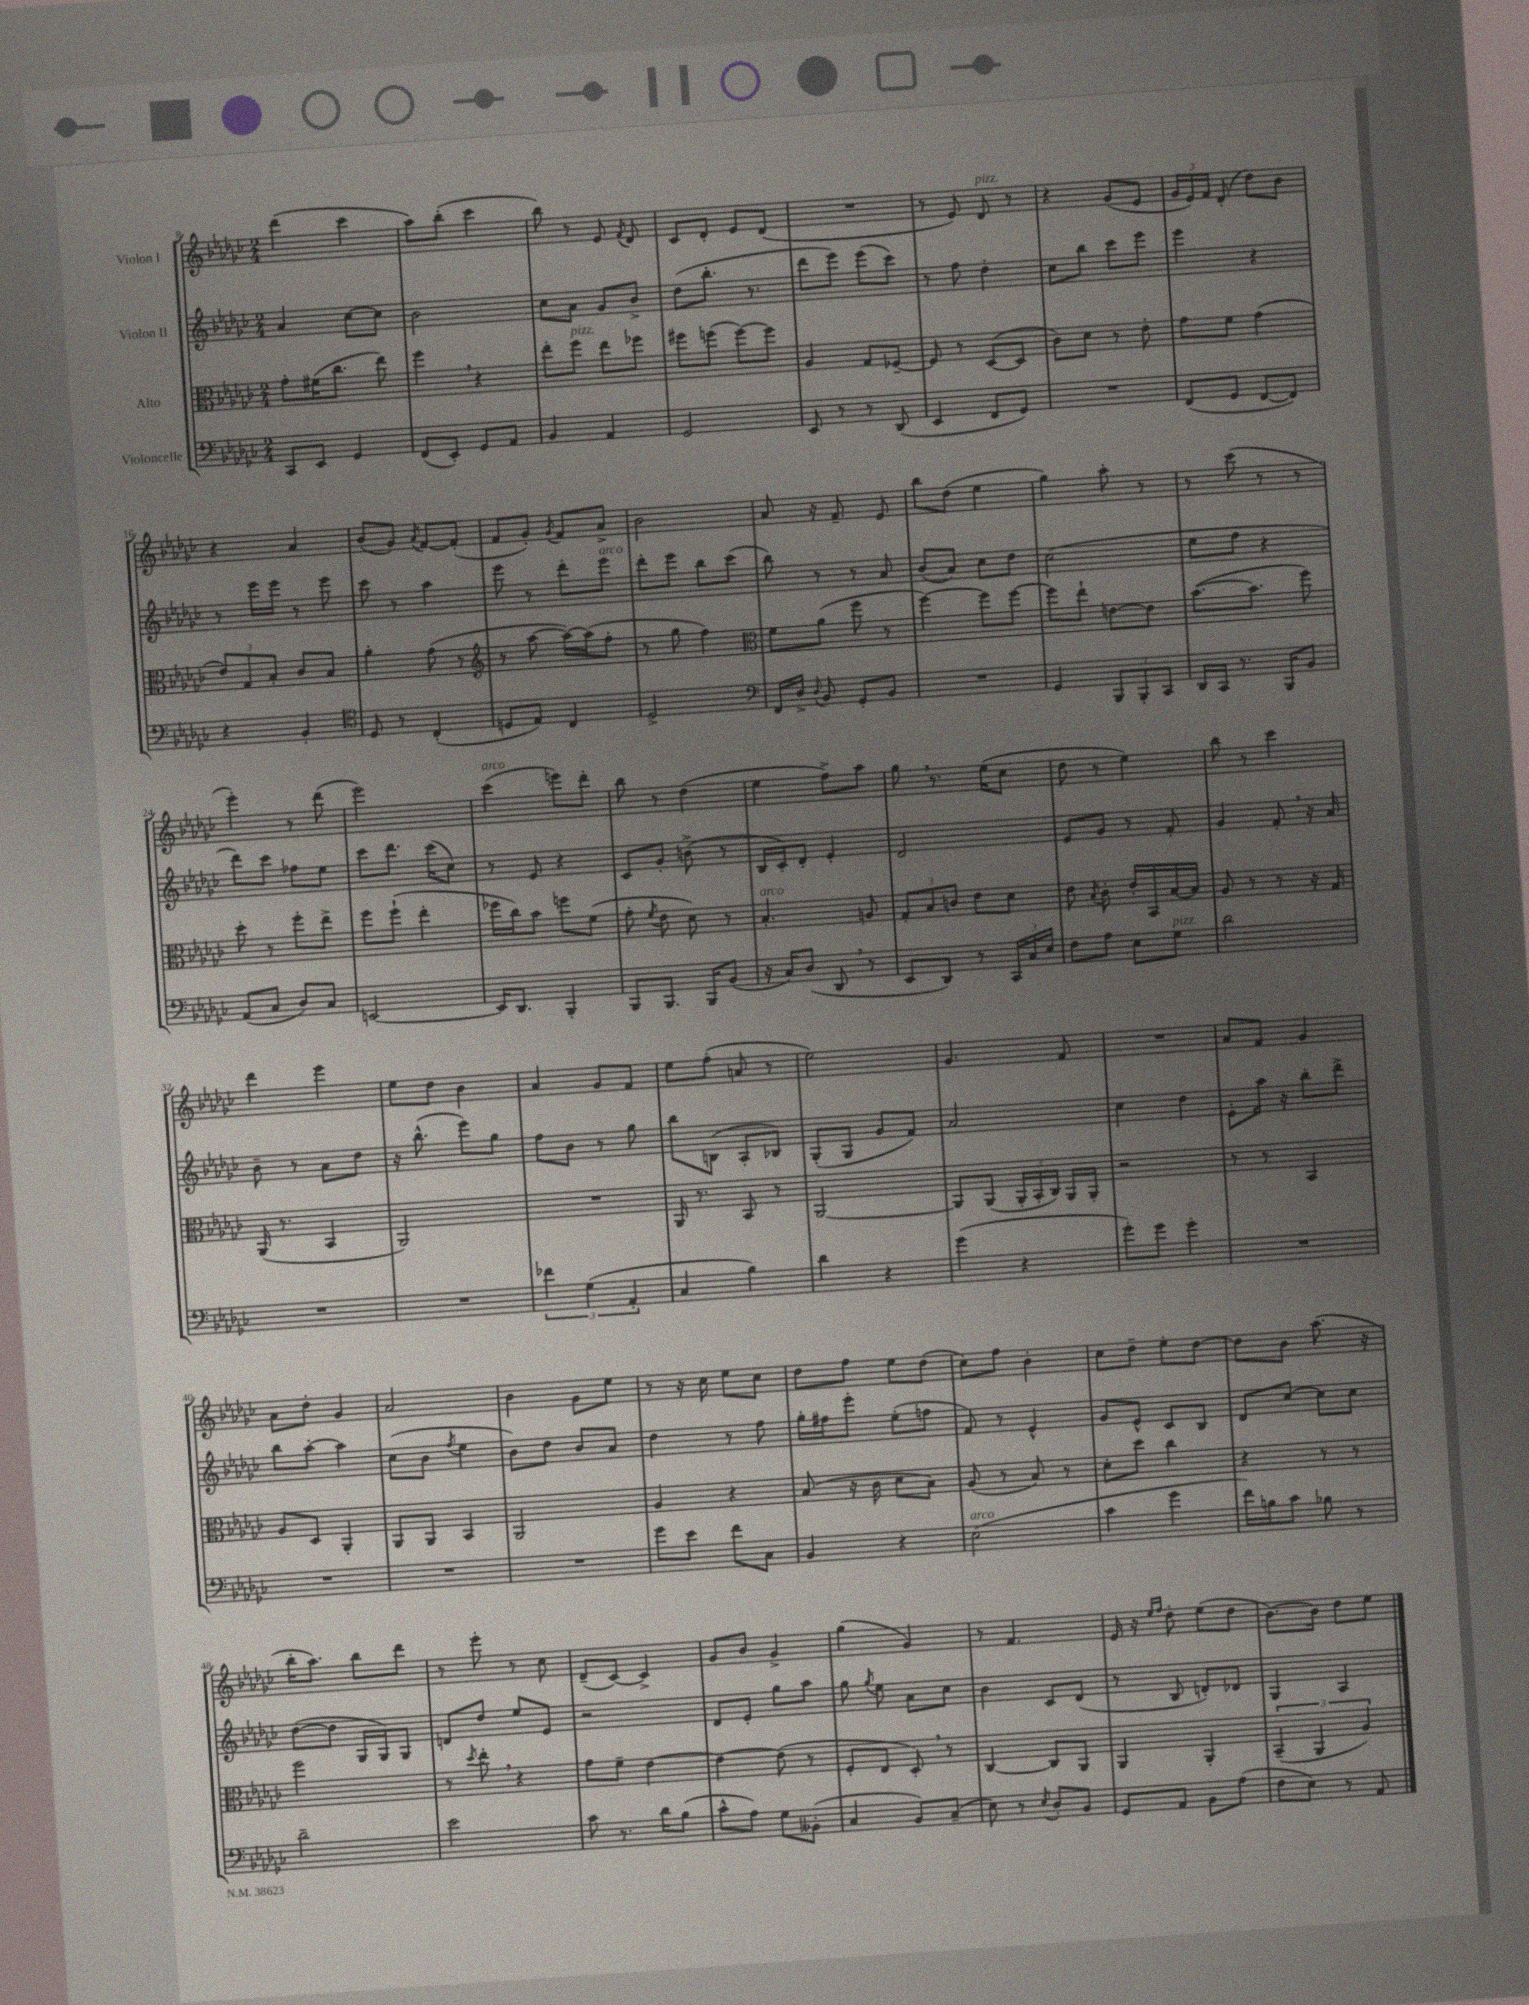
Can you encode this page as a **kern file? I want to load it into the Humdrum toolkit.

**kern	**kern	**kern	**kern
*part4	*part3	*part2	*part1
*staff4	*staff3	*staff2	*staff1
*I"Violoncelle	*I"Alto	*I"Violon II	*I"Violon I
*clefF4	*clefC3	*clefG2	*clefG2
*k[b-e-a-d-g-c-]	*k[b-e-a-d-g-c-]	*k[b-e-a-d-g-c-]	*k[b-e-a-d-g-c-]
*M2/4	*M2/4	*M2/4	*M2/4
=8	=8	=8	=8
8CC-/L	8g-'\L	4a-/	(4ddd-\
8EE-/J	(16f#X\K	.	.
.	8.cc-\J	.	.
4GG-/	.	[8cc-\L	4ccc-\
.	8ee-\)	8cc-\J]	.
=9	=9	=9	=9
(8FF/L	4ff,\	2b-\	8aa-\L)
8EE-'/J)	.	.	(8bb-'\J
8GG-/L	4r	.	4ccc-\
8AA-/J	.	.	.
=10	=10	=10	=10
4BB-/	8ee-'\L	8cc-\L	8bb-\)
!	!LO:TX:a:i:t=pizz.	!	!
.	8ff\J	8a-\J	8r
4AA-/	8ee-\L	8g-/L	8e-/
.	.	.	8qf/
.	8ff-X\J	8b-^/J	8d-/
=11	=11	=11	=11
2GG-/	8ff#X\L	(8dd-\L	8c-/L
.	(8ffn\J	8.bb-'\J	8d-'/J
.	[8ff\L)	.	8e-/L
.	.	8.r	.
.	8ff\J]	.	(8d-/J
=12	=12	=12	=12
8EE-/	4A-/	8ddd-\L	2r
8r	.	8eee-\J)	.
8r	8G-/L	(8eee-\L	.
(8DD-/	[8F-X~/J	8ccc-\J)	.
=13	=13	=13	=13
4EE-/	8F-/]	8r	8r
.	8r	8ff\	8e-/)
!	!	!	!LO:TX:a:i:t=pizz.
8FF/L	([8D-/L	4dd-'\	8d-/
8GG-/J)	8D-/J]	.	8r
=14	=14	=14	=14
2r	8c-\L)	8cc-\L	4r
.	8d-\J	8bb-\J	.
.	8r	8ccc-\L	(8g-/L
.	8e-'\	8eee-\J	8e-/J
=15	=15	=15	=15
(8FF/L	8g-\L	4eee-\	24g-/LL
.	.	.	24e-/)
.	.	.	24f/JJ
8GG-/J	8f\J	.	(8d-'/
[8FF/L	(4g-\	4r	8dd-\L)
8FF/J])	.	.	8b-\J
!!LO:LB:g=z
=16	=16	=16	=16
4r	12e-/L)	8r	4r
.	12G-/	.	.
.	.	16eee-\LL	.
.	12B-'/J	.	.
.	.	16eee-\JJ	.
4BB-'/	8c-/L	8r	4a-/
.	8B-/J	8eee-\	.
=17	=17	=17	=17
*clefC4	*	*	*
8D-/	4a-'\	8ccc-\	(8b-/L
8r	.	8r	8g-/J)
.	.	.	8qa-/
(4C-'/	(8g-\	4aa-\	[8f/L
.	8r	.	(8f'/J]
=18	=18	=18	=18
*	*clefG2	*	*
8Dn/L	8r	8eee-\	8f/L
8E-/J)	[8aa-\	8r	8g-'/J)
.	.	.	8qg-/
4C-/	16aa-\LL_)	8ddd-'\L	8f/L
.	(16aa-\J]	.	.
!	!	!LO:TX:a:i:t=arco	!
.	8ff'\J	8eee-\J	8a-^/J
=19	=19	=19	=19
2D-^/	8r	8ddd-'\L	2b-\
.	8gg-\	8eee-\J	.
.	4ff\)	8bb-\L	.
.	.	(8ccc-\J	.
=20	=20	=20	=20
*clefF4	*clefC3	*	*
16FF/LL	8f\L	8bb-\)	8a-/
16D-^/JJ	.	.	.
8qqD-/	.	.	.
8BB-/	(8a-\J	8r	16r
.	.	.	8.f~/
8GG-'/L	8ff\	8r	.
8BB-/J	8r	8a-/	8e-/
=21	=21	=21	=21
2r	[4ff\)	(8b-/L	8bb-\L
.	.	8a-/J)	(8dd-\J
.	8ff\L]	8cc-\L	4ee-\
.	[8ff\J	8dd-\J	.
=22	=22	=22	=22
4GG-/	8ff\L]	(2cc-\	4gg-\)
.	8ee-`\J	.	.
12BBB-/L	[8en\L	.	8aa-'\
12BBB-'/	.	.	.
.	8e\J]	.	8r
12CC-/J	.	.	.
=23	=23	=23	=23
16DD-/LL	([8.b-\L	8ee-\L	8r
16CC-/JJ	.	.	.
8.r	.	8ff\J	(8ccc-\
.	8.b-\J]	.	.
.	.	4r	8r
16BBB-/KL	.	.	.
8BB-/J	8ff\)	.	8r
!!LO:LB:g=z
=24	=24	=24	=24
(8AA-/L	8dd-'\	8ddd-\L)	4eee-'\)
8C-/J	8r	8ccc-\J	.
8D-/L)	8ff'\L	8ff-X\L	8r
8C-/J	8ee-^\J	8ee-\J	(8ddd-\
=25	=25	=25	=25
[2EEn/	8ff\L	8ccc-\L	2eee-\)
.	(8ff`\J	8.ddd-\J	.
.	4ee-'\	.	.
.	.	(16ccc-\KL	.
.	.	8cc-\J)	.
=26	=26	=26	=26
!	!	!	!LO:TX:a:i:t=arco
16EE/KL]	16ff-X\LL	8r	(4ccc-\
8.DD-/J	16cc-\J)	.	.
.	8b-\J	8e-/	.
4BBB-'/	8ffn\L	4r	8eeen\L)
.	(8f\J	.	8ddd-'\J
=27	=27	=27	=27
8BBB-/L	8g-'\	8c-/L	8bb-\
.	8qf/	.	.
8.BBB-/J	8e-\	8g-'/J	8r
.	8d-\)	(8bn^\	(4dd-\
16BBB-/KL	.	.	.
(8BB-/J	8r	8r	.
=28	=28	=28	=28
!	!LO:TX:a:i:t=arco	!	!
16r	4.B-'/	16B-/LL	4ee-\
16C-/KL)	.	16c-'/J)	.
(8D-/J	.	8d-'/J	.
8DD-,/	.	4e-'/	8ff^\L)
8r	8An/	.	8aa-\J
=29	=29	=29	=29
8EE-/L	12G-'/L	2d-/	8gg-,\
.	12B-/	.	.
8DD-/J)	.	.	8.r
.	12cn/J	.	.
8r	8e-\L	.	.
.	.	.	(16ee-\KL
24CC-/LL	8d-\J	.	8cc-\J
24C-/	.	.	.
24E-/JJ	.	.	.
=30	=30	=30	=30
8F\L	8e-\	8e-/L	8dd-\
.	8qB-/	.	.
8A-\J	8c-'\	8g-/J	8r
8E-\L	16e-'/LL	8r	4ee-\)
.	16BB-/	.	.
!LO:TX:a:i:t=pizz.	!	!	!
8G-\J	[16B-/	8f'/	.
.	16B-/JJ]	.	.
=31	=31	=31	=31
2d-\	8A-/	4g-/	8bb-\
.	8r	.	8r
.	8r	8f',/	4ccc-\
.	16r	16r	.
.	16G-/	16a-/	.
!!LO:LB:g=z
=32	=32	=32	=32
2r	(16AA-/	8b-~\	4ddd-\
.	8.r	.	.
.	.	8r	.
.	4BB-/	8a-\L	4eee-\
.	.	8dd-\J	.
=33	=33	=33	=33
2r	2AA-/)	16r	8ee-\L
.	.	(8.bb-^^\	.
.	.	.	8dd-\J
.	.	8eee-\L)	4b-\
.	.	8gg-\J	.
=34	=34	=34	=34
6f-X\	2r	8ff\L	4a-/
.	.	8b-\J	.
(6G-\	.	.	.
.	.	8r	8g-/L
6AA-'/	.	.	.
.	.	8gg-\	8f/J
=35	=35	=35	=35
4C-/	16AA-/	8bb-\L	8ee-\L
.	8.r	.	.
.	.	(8Bn\J	(8ff'\J
4B-\)	8BB-/	8A-'/L	8an/
.	8r	8B-X/J)	8r
=36	=36	=36	=36
4d-\	[2AA-/	(8G-'/L	2ee-\)
.	.	8G-/J	.
4r	.	8g-/L	.
.	.	8f/J)	.
=37	=37	=37	=37
(4g-\	8AA-/L]	2a-/	4.g-/
.	(8AA-/J	.	.
4r	24AA-'/LL	.	.
.	24BB-'/	.	.
.	24C-/JJ)	.	.
.	16AA-/LL	.	8f/
.	16AA-'/JJ	.	.
=38	=38	=38	=38
8g-'\L)	2r	4cc-\	2r
8g-\J	.	.	.
4g-'\	.	4dd-\	.
=39	=39	=39	=39
2r	8r	8e-'\L	8a-/L
.	8r	16aa-\Jk	8f/J
.	.	16r	.
.	4BB-/	8bb-'\L	4g-/
.	.	8ddd-^\J	.
!!LO:LB:g=z
=40	=40	=40	=40
2r	8A-/L	8bb-\L	8a-\L
.	8D-/J	[8aa-'\J	8dd-'\J
.	4AA-'/	4aa-\]	4g-/
=41	=41	=41	=41
2r	8AA-/L	(8cc-\L	2a-/
.	8AA-/J	8b-\J	.
.	.	8qff/	.
.	4BB-/	4ee-\	.
=42	=42	=42	=42
2r	2AA-/	8b-\L)	4b-\
.	.	8dd-\J	.
.	.	8b-/L	8g-\L
.	.	8a-/J	8ee-\J
=43	=43	=43	=43
8g-\L	4A-/	4dd-\	8r
8e-\J	.	.	16r
.	.	.	16cc-\
8f\L	4r	8r	8ee-\L
8C-\J	.	8ff\	8cc-\J
=44	=44	=44	=44
4BB-/	(8B-/	16gg-'\LL	8dd-\L
.	.	16ff#X\J	.
.	16r	8eee-'\J	8ff\J
.	16c-\	.	.
4r	8d-\L	(8ee-'\L	8ee-\L
.	8B-\J)	8ffn\J	(8dd-\J
=45	=45	=45	=45
!LO:TX:a:i:t=arco	!	!	!
(2E-\	(8A-/	8f/)	8cc-\L)
.	8r	8r	8ff\J
.	8B-/)	4e-^^/	4b-'\
.	8r	.	.
=46	=46	=46	=46
4c-\	8d-'\L	8g-/L	8cc-\L
.	8dd-\J	8e-^^/J	8dd-~\J
4g-\	4cc-\	8c-/L	8ee-'\L
.	.	8B-/J	[8dd-\J
=47	=47	=47	=47
16f\LL)	4r	8d-/L	8dd-\L]
16Bn\J	.	.	.
8c-\J	.	[8cc-/J	8b-\J
8B-X\	8r	8cc-\L]	(8.aa-\
8r	8r	8cc-\J	.
.	.	.	16r
!!LO:LB:g=z
=48	=48	=48	=48
2d-~\	2ff\	([8dd-\L	16bb-'\KL
.	.	.	8.aa-\J)
.	.	8dd-\J]	.
.	.	16G-/LL	8bb-\L
.	.	16G-/J)	.
.	.	8G-/J	8ddd-\J
=49	=49	=49	=49
2e-\	8r	8dn/L	8r
.	8qdd-/	.	.
.	8ee-',\	8dd-/J	8eee-'\
.	4r	8ee-/L	8r
.	.	8e-/J	8cc-\
=50	=50	=50	=50
8c-\	8g-\L	2r	(8d-~/L
8.r	8f~\J	.	[8c-/J)
.	[4e-\	.	4c-^/]
16d-\KL	.	.	.
(8B-\J	.	.	.
=51	=51	=51	=51
8c-^^\L	4e-\_	8d-/L	8g-/L
8A-\J)	.	8e-'/J	8b-/J
8G-\L	(8e-\]	8gg-\L	4g-^/
(8BB--X'\J	8r	8aa-\J	.
=52	=52	=52	=52
4C-/	8F'/L	8gg-\	(4gg-\
.	.	8qgg-/	.
.	8E-/J	8ee-\	.
8BB-/L)	8D-',/)	8a-\L	4g-/)
(8C-~/J	8r	8cc-\J	.
=53	=53	=53	=53
8E-\)	[4C-/	4b-\	8r
8r	.	.	4.f/
8qE-/	.	.	.
8D-'/L	8C-/L]	8c-/L	.
8BB-/J	8AA-/J	(8d-/J	.
=54	=54	=54	=54
8GG-/L	4AA-/	8r	16e-/
.	.	.	16r
.	.	.	16qqee-/LL
.	.	.	16qqff/JJ
8AA-/J	.	8B-/	8dd-'\
8BB-\L	4AA-'/	8dn'/L)	(8ee-\L
(8A-\J	.	8d-X/J	8dd-\J
=55	=55	=55	=55
8F\L	(6BB-~/	4G-/	[8.b-\L)
8E-\J)	.	.	.
.	6AA-/	.	.
.	.	.	16b-\Jk]
8r	.	4A-/	8dd-\L
.	6A-/)	.	.
8AA-/	.	.	8ee-\J
==	==	==	==
*-	*-	*-	*-
